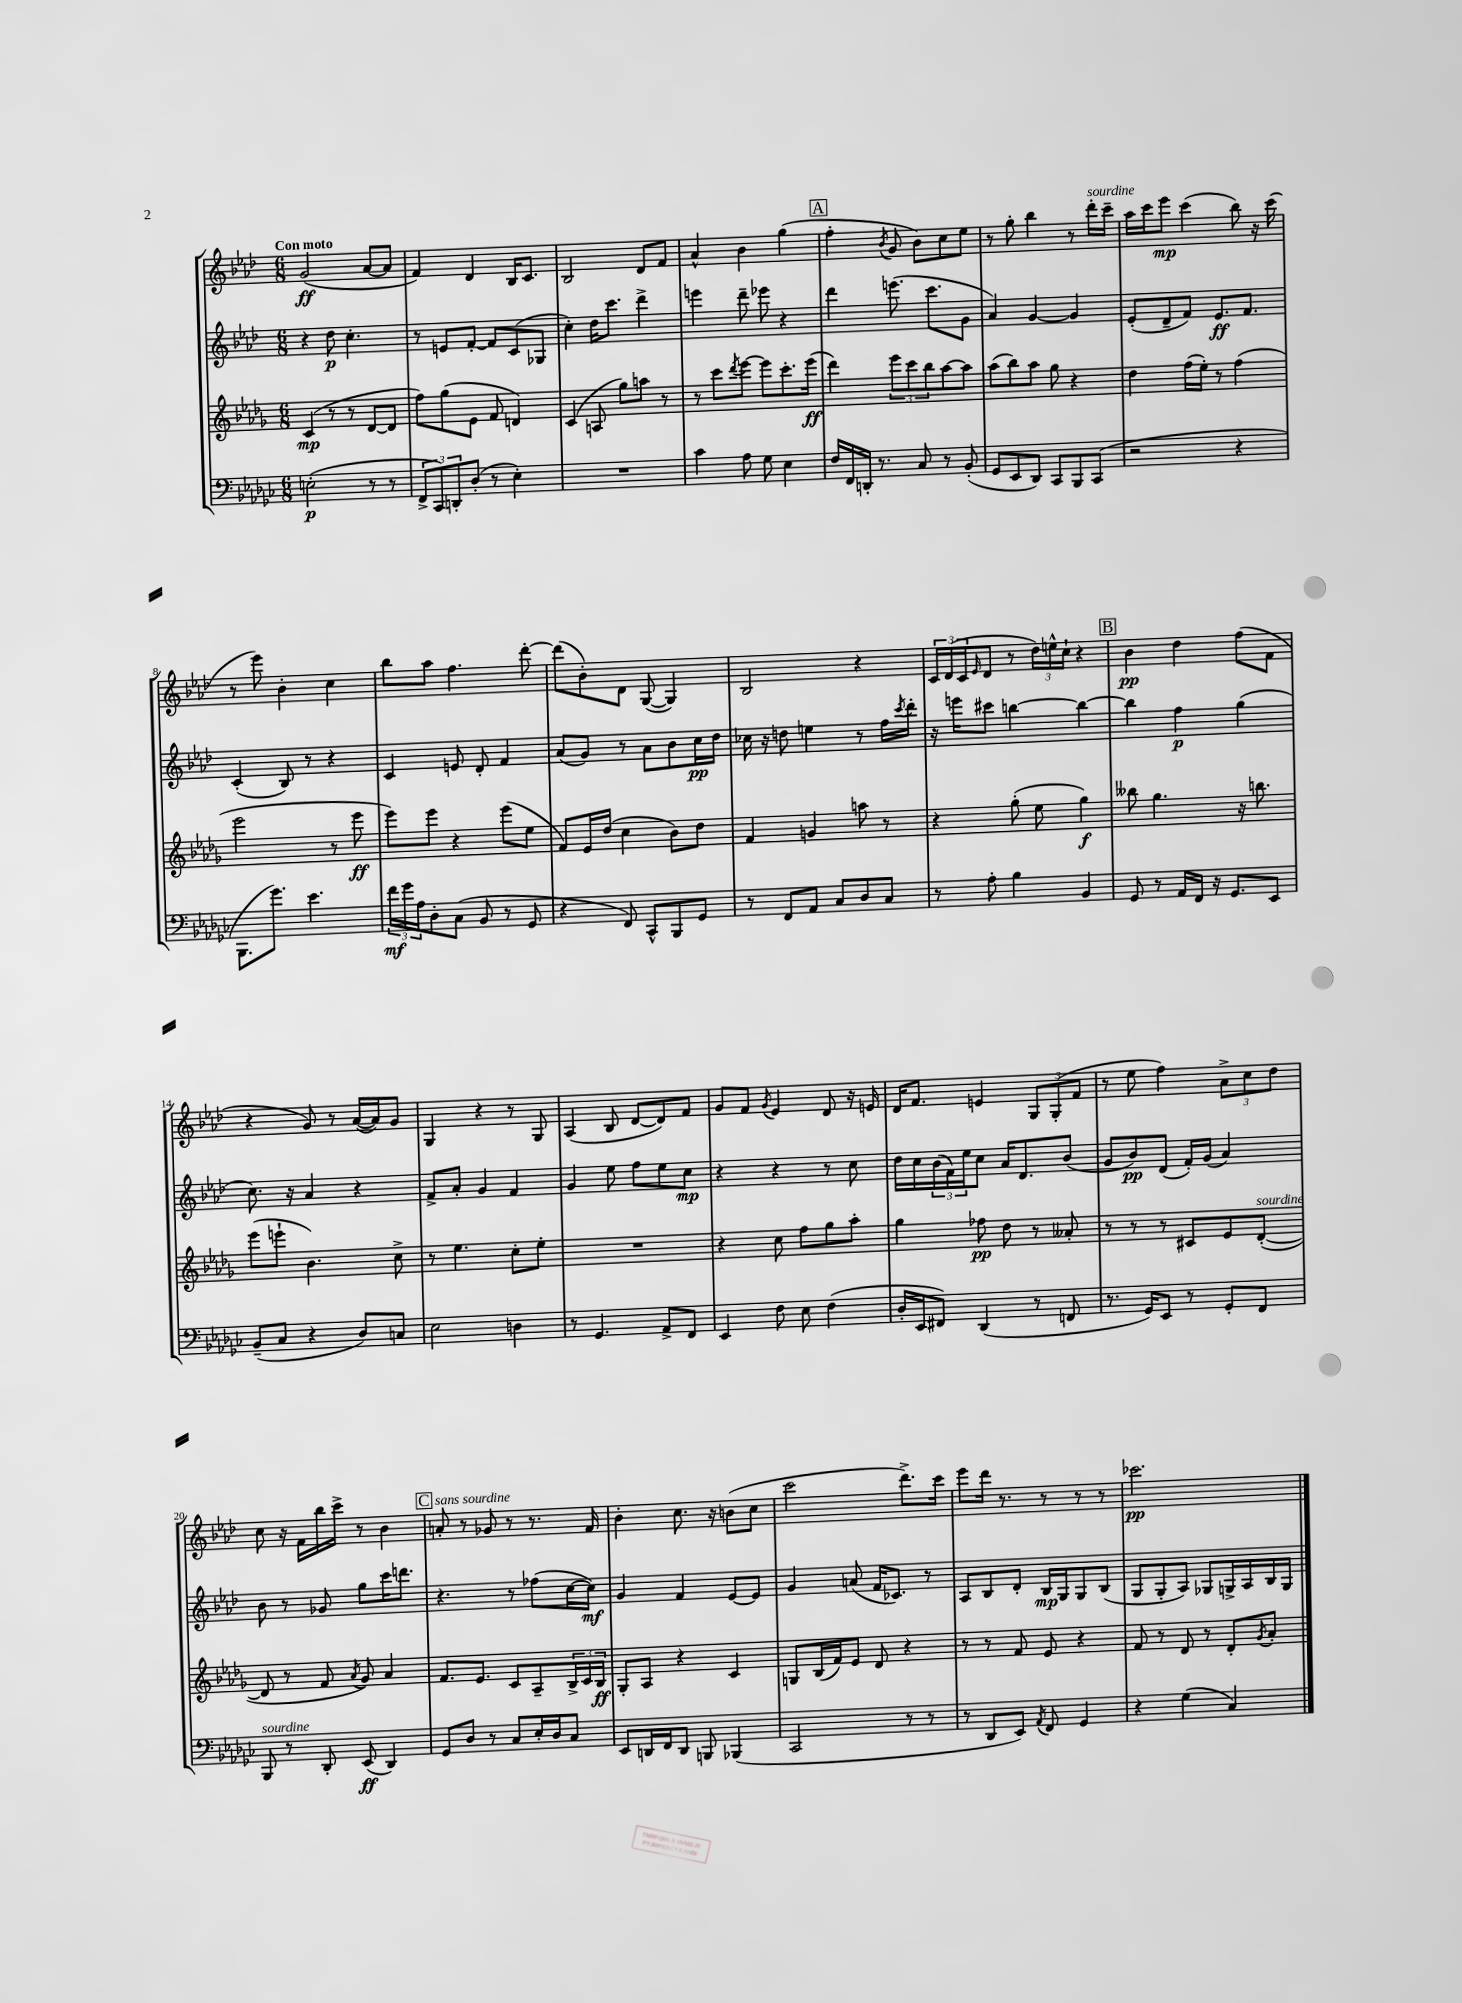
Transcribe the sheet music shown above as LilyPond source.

<<
\new StaffGroup <<
\new Staff = "s0" {
    \clef treble \key aes \major \numericTimeSignature \time 6/8 \tempo "Con moto"
    g'2\ff( aes'8~ aes'8 |
    f'4) des'4 bes16 c'8. |
    bes2 des'8 f'8 |
    aes'4-^ bes'4 g''4( |
    \mark \markup { \box "A" } f''4-. \acciaccatura { bes'8 } g'8 bes'8) c''8 ees''8 |
    r8 g''8-. bes''4 r8 des'''16-.^\markup { \italic "sourdine" } c'''16-- |
    aes''16 c'''16 ees'''8\mp c'''4( bes''8) r16 c'''16( |
    r8 ees'''8) bes'4-. c''4 |
    bes''8 aes''8 f''4. des'''8~-. |
    des'''8( bes'8-.) des'8 g8~( g4) |
    bes2 r4 |
    \tuplet 3/2 { c'16 des'16( c'16 } \grace { ees'16 } des'8 r8 \tuplet 3/2 { des''16) e''16-^ c''16-! } r4 |
    \mark \markup { \box "B" } bes'4\pp des''4 f''8( f'8 |
    r4 g'8) r8 aes'16~( aes'16) g'8 |
    g4 r4 r8 g8 |
    aes4( bes8 des'8~ des'8) f'8 |
    g'8 f'8 \acciaccatura { g'8 } ees'4 des'8 r16 e'16 |
    des'16 f'8. e'4 \tuplet 3/2 { g8 g8-.( f'8 } |
    r8 ees''8 f''4) \tuplet 3/2 { aes'8-> c''8 des''8 } |
    c''8 r16 f'16 bes''16 c'''16-> r8 bes'4 |
    \mark \markup { \box "C" } a'8-.^\markup { \italic "sans sourdine" } r8 ges'8 r8 r8. f'16 |
    bes'4-. c''8. r16 b'8( c''8 |
    c'''2 des'''8.->) c'''16 |
    ees'''8 des'''16 r8. r8 r8 r8 |
    ces'''2.\pp \bar "|." |
}
\new Staff = "s1" {
    \clef treble \key aes \major \numericTimeSignature \time 6/8
    r4 des''8\p c''4.-. |
    r8 e'8 f'8~-. f'8 c'8( ges8 |
    c''4-.) des''16 c'''8. des'''4-> |
    e'''4 des'''8-- ees'''8 r4 |
    \mark \markup { \box "A" } des'''4 e'''8.( c'''8. g'8 |
    aes'4) g'4~ g'4 |
    ees'8-.( des'8-- f'8) ees'8.\ff f'8. |
    c'4-.( bes8) r8 r4 |
    c'4 e'8 des'8-. f'4 |
    aes'8( g'8) r8 aes'8 bes'8 c''16\pp des''16 |
    ces''16 r16 d''8 e''4 r8 f''16 \acciaccatura { c'''8 } des'''16-. |
    r16 e'''16 cis'''8 b''4~ b''4~ |
    \mark \markup { \box "B" } b''4 f''4\p g''4( |
    c''8.) r16 aes'4 r4 |
    f'8-> aes'8-. g'4 f'4 |
    g'4 ees''8 f''8 ees''8 c''8\mp |
    r4 r4 r8 c''8 |
    des''16 c''16 \tuplet 3/2 { bes'16( f'16) ees''16 } c''8 aes'16 des'8. bes'8( |
    g'8 bes'8\pp) des'8( f'16-.) g'16( aes'4) |
    bes'8 r8 ges'8 g''8 c'''16 d'''8. |
    \mark \markup { \box "C" } r4. r8 fes''8( c''16~ c''16\mf) |
    g'4 f'4 ees'8~ ees'8 |
    g'4 a'8( f'16 ces'8.) r8 |
    aes8 bes8 des'8-. bes16\mp g16 g8 bes8( |
    g8 g8-. aes8) ges8 g16-> aes16 bes16 g16 \bar "|." |
}
\new Staff = "s2" {
    \clef treble \key des \major \numericTimeSignature \time 6/8
    c'4\mp( r8 r8 des'8~ des'8 |
    f''8) ges''8( ees'8 f'8 d'4) |
    c'4( a8 ges''8) a''8 r8 |
    r8 c'''8 \acciaccatura { des'''8 } ees'''8~ ees'''8 c'''8.-. ees'''16\ff( |
    \mark \markup { \box "A" } des'''4) \tuplet 3/2 { ees'''8 c'''8 bes''8 } aes''8~ aes''8 |
    aes''8( bes''8) aes''8 ges''8 r4 |
    des''4 f''16( ees''16-.) r8 f''4( |
    ees'''2 r8 ees'''8\ff |
    ees'''8) ees'''8 r4 ees'''8( ees''8 |
    f'8) ees'16 des''16( c''4 bes'8) des''8 |
    f'4 g'4 a''8 r8 |
    r4 ges''8-.( ees''8 ges''4\f) |
    \mark \markup { \box "B" } beses''8 ges''4. r16 b''8. |
    ees'''8( e'''8-! bes'4.) c''8-> |
    r8 ees''4. c''8-. ees''8-. |
    R2. |
    r4 c''8 f''8 ges''8 aes''8-. |
    ges''4 fes''8\pp des''8 r8 aeses'8-. |
    r8 r8 r8 cis'8 ees'8 des'8~-.^\markup { \italic "sourdine" }( |
    des'8 r8 f'8 \acciaccatura { aes'8 } ges'8) aes'4 |
    \mark \markup { \box "C" } f'8. ees'8. c'8 aes8-- \tuplet 3/2 { bes16-> c'16 bes16\ff } |
    ges8-. aes8 r4 c'4 |
    g8 bes16( f'16) ees'8 des'8 r4 |
    r8 r8 f'8 ees'8 r4 |
    f'8 r8 des'8 r8 des'8-. \acciaccatura { ges'8 } aes'8-. \bar "|." |
}
\new Staff = "s3" {
    \clef bass \key ges \major \numericTimeSignature \time 6/8
    e2-.\p( r8 r8 |
    \tuplet 3/2 { f,8-> ces,8) d,8-. } des8-.( r8 ees4-.) |
    R2. |
    ces'4 aes8 ges8 ees4 |
    \mark \markup { \box "A" } f16 f,16 d,16-. r8. ces8 r8 bes,8-.( |
    ges,8 ees,8 des,8) ces,8 bes,,8 ces,8( |
    r2 r4 |
    bes,,8. ges'8.) ees'4. |
    \tuplet 3/2 { f'16\mf ges'16 aes16 } des8-. ces8( bes,8 r8 ges,8 |
    r4 f,8) ces,8-^ bes,,8 ges,8 |
    r8 f,8 aes,8 ces8 des8 ces8 |
    r8 aes8-. bes4 bes,4 |
    \mark \markup { \box "B" } ges,8 r8 aes,16 f,16 r16 ges,8. ees,8 |
    bes,8--( ces8 r4 des8) c8 |
    ees2 d4 |
    r8 ges,4. aes,8-> f,8 |
    ees,4 f8 ees8 f4( |
    des16-. ees,16 fis,8) des,4( r8 f,8 |
    r8. ges,16) ees,8 r8 ges,8-. f,8 |
    bes,,8^\markup { \italic "sourdine" } r8 des,8-. ees,8\ff( des,4) |
    \mark \markup { \box "C" } ges,8 des8 r8 ces8 ees16-. des16 ces8 |
    ees,8 d,16 f,16 d,8 b,,8 bes,,4( |
    ces,2 r8 r8 |
    r8 des,8 ees,8) \acciaccatura { aes,8 } f,8 ges,4 |
    r4 ges4( ces4) \bar "|." |
}
>>
>>
